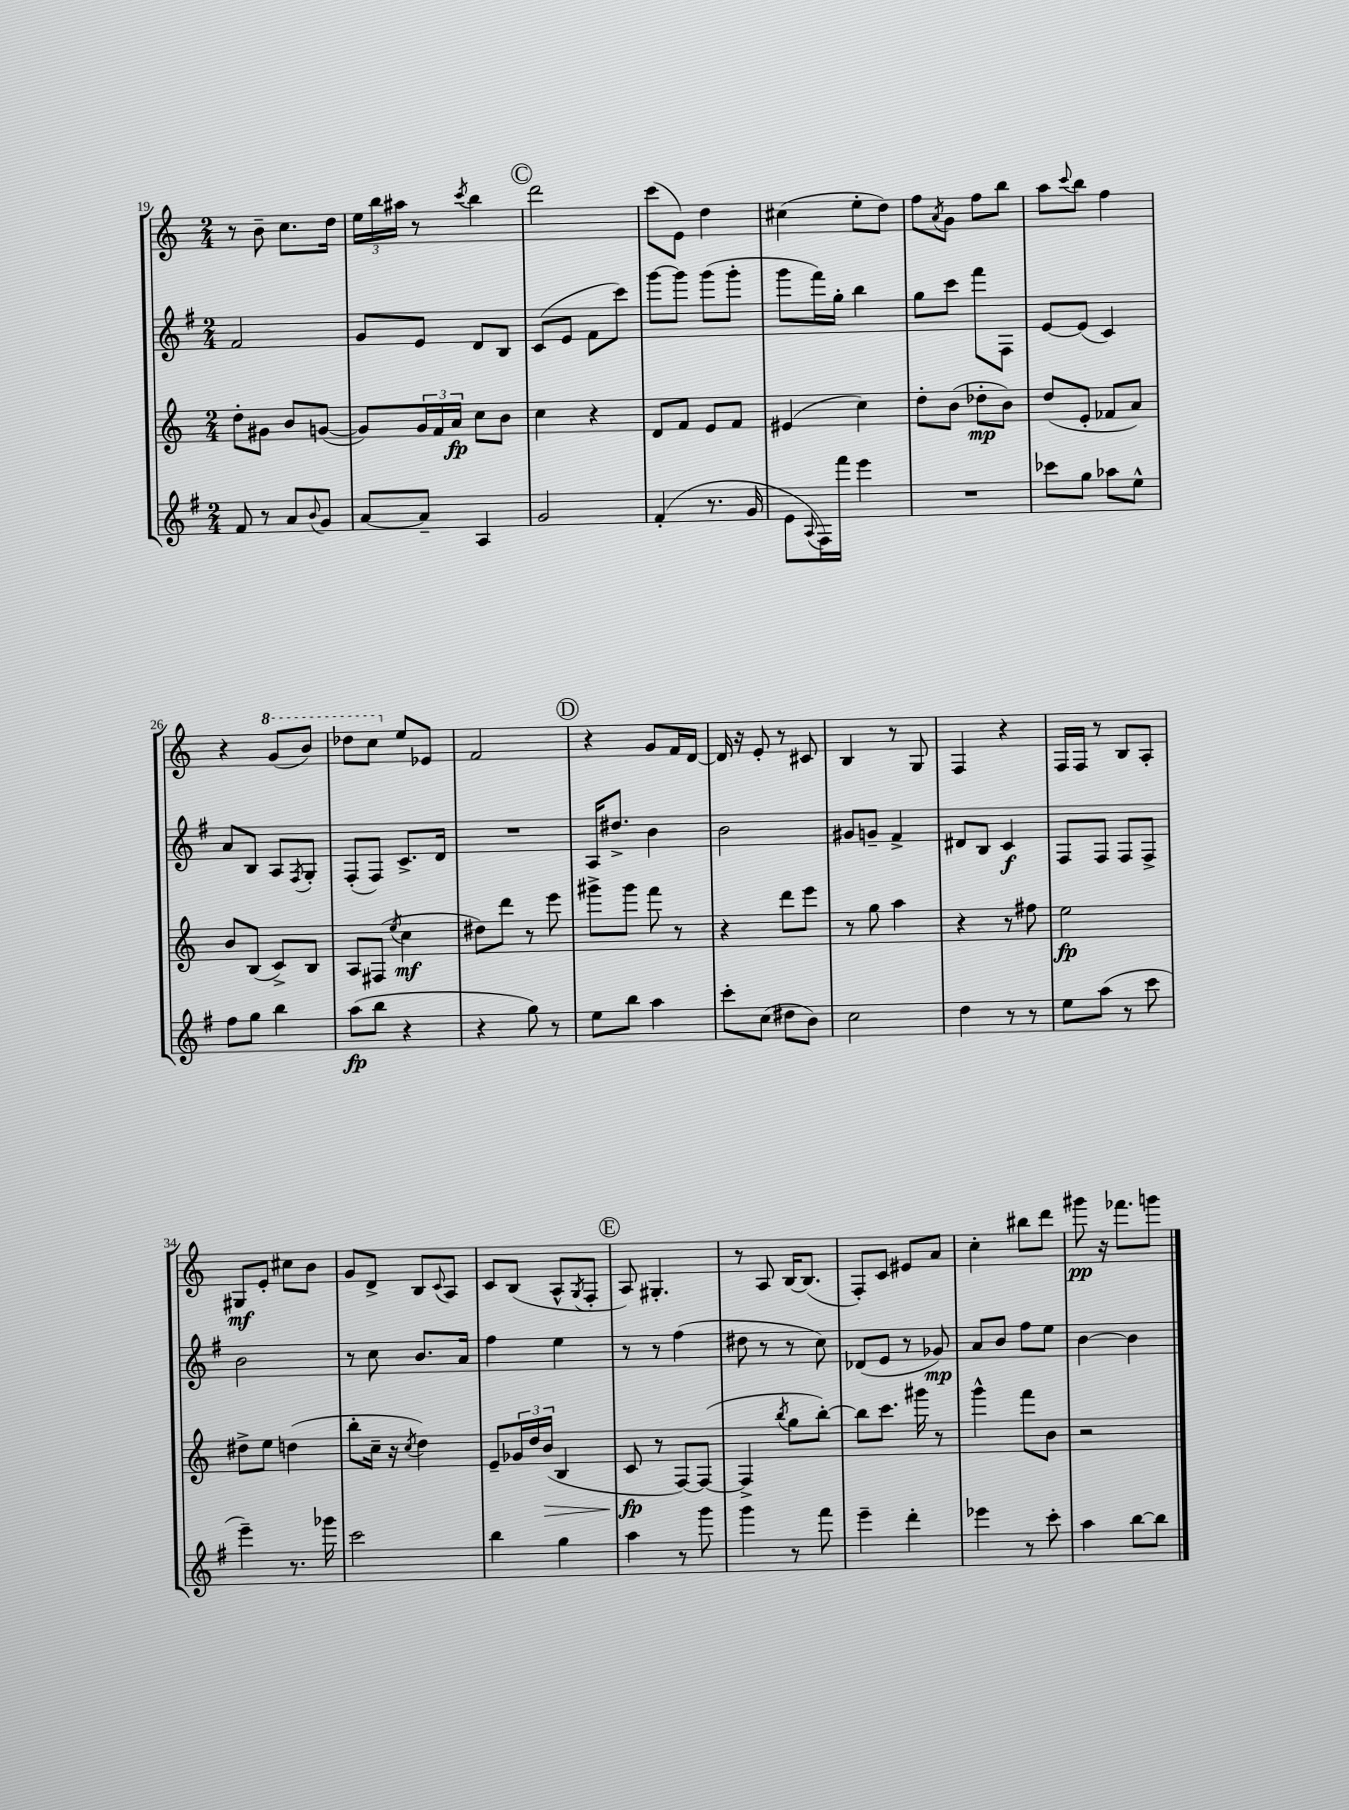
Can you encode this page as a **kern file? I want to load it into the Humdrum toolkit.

**kern	**dynam	**kern	**dynam	**kern	**dynam	**kern	**dynam
*part4	*part4	*part3	*part3	*part2	*part2	*part1	*part1
*staff4	*staff4	*staff3	*staff3	*staff2	*staff2	*staff1	*staff1
*clefG2	*	*clefG2	*	*clefG2	*	*clefG2	*
*k[f#]	*	*k[]	*	*k[f#]	*	*k[]	*
*M2/4	*	*M2/4	*	*M2/4	*	*M2/4	*
=19	=19	=19	=19	=19	=19	=19	=19
8f#/	.	8dd'\L	.	2f#/	.	8r	.
8r	.	8g#X\J	.	.	.	8b~\	.
8a/L	.	8b/L	.	.	.	8.cc\L	.
8qqb/	.	.	.	.	.	.	.
8g/J	.	([8gn/J	.	.	.	.	.
.	.	.	.	.	.	16dd\Jk	.
=20	=20	=20	=20	=20	=20	=20	=20
[8a/L	.	8g/L])	.	8g/L	.	24ee\LL	.
.	.	.	.	.	.	24bb\	.
.	.	.	.	.	.	24aa#X\JJ	.
8a~/J]	.	24g/L	.	8e/J	.	8r	.
.	.	24f/	.	.	.	.	.
.	.	24a/JJ	fp	.	.	.	.
.	.	.	.	.	.	8qccc/	.
4A/	.	8cc\L	.	8d/L	.	4bb\	.
.	.	8b\J	.	8B/J	.	.	.
!!LO:REH:place=s1:t=C
=21	=21	=21	=21	=21	=21	=21	=21
2g/	.	4cc\	.	(8c/L	.	2ddd\	.
.	.	.	.	8e/J	.	.	.
.	.	4r	.	8f#\L	.	.	.
.	.	.	.	8ccc\J)	.	.	.
=22	=22	=22	=22	=22	=22	=22	=22
(4f#'/	.	8d/L	.	[8ggg\L	.	(8ccc\L	.
.	.	8f/J	.	8ggg\J]	.	8e\J)	.
8.r	.	8e/L	.	(8ggg\L	.	4dd\	.
.	.	8f/J	.	8ggg'\J	.	.	.
16g/	.	.	.	.	.	.	.
=23	=23	=23	=23	=23	=23	=23	=23
8e\L	.	(4e#X/	.	8ggg\L	.	(4cc#X\	.
8qqA/	.	.	.	.	.	.	.
16F#\L)	.	.	.	16fff#\L)	.	.	.
16fff#\JJ	.	.	.	16gg'\JJ	.	.	.
4eee\	.	4cc\)	.	4bb\	.	8ee'\L	.
.	.	.	.	.	.	8dd\J)	.
=24	=24	=24	=24	=24	=24	=24	=24
2r	.	8dd'\L	.	8gg\L	.	8ff\L	.
.	.	.	.	.	.	8qa/	.
.	.	(8b\J	.	8ccc\J	.	8g\J	.
.	.	8dd-X'\L	mp	8fff#\L	.	8ff\L	.
.	.	8b\J)	.	8F#\J	.	8bb\J	.
=25	=25	=25	=25	=25	=25	=25	=25
8ccc-X\L	.	(8dd/L	.	[8e/L	.	8aa\L	.
.	.	.	.	.	.	8qqccc/	.
8gg\J	.	8e'/J	.	(8e/J]	.	8bb\J	.
8aa-X\L	.	8f-X/L	.	4c/)	.	4ff\	.
8ee^^\J	.	8a/J)	.	.	.	.	.
!!LO:LB:g=z
=26	=26	=26	=26	=26	=26	=26	=26
8ff#\L	.	8b/L	.	8a/L	.	4r	.
8gg\J	.	(8B/J	.	8B/J	.	.	.
*	*	*	*	*	*	*8va	*
4bb\	.	8c^/L)	.	8A/L	.	(8gg/L	.
.	.	.	.	8qF#/	.	.	.
.	.	8B/J	.	8G'/J	.	8bb/J)	.
=27	=27	=27	=27	=27	=27	=27	=27
(8aa\L	fp	8A/L	.	(8F#'/L	.	8ddd-X\L	.
8bb\J	.	(8F#X/J	.	8F#/J)	.	8ccc\J	.
.	.	8qee/	.	.	.	.	.
*	*	*	*	*	*	*X8va	*
4r	.	4cc\	mf	8.c^/L	.	8ee/L	.
.	.	.	.	.	.	8e-X/J	.
.	.	.	.	16d/Jk	.	.	.
=28	=28	=28	=28	=28	=28	=28	=28
4r	.	8dd#X\L)	.	2r	.	2f/	.
.	.	8ddd\J	.	.	.	.	.
8gg\)	.	8r	.	.	.	.	.
8r	.	8eee\	.	.	.	.	.
!!LO:REH:place=s1:t=D
=29	=29	=29	=29	=29	=29	=29	=29
8ee\L	.	8ggg#X^\L	.	16A/KL	.	4r	.
.	.	.	.	8.dd#X^/J	.	.	.
8bb\J	.	8ggg#\J	.	.	.	.	.
4aa\	.	8fff\	.	4b\	.	8g/L	.
.	.	8r	.	.	.	16f/L	.
.	.	.	.	.	.	[16d/JJ	.
=30	=30	=30	=30	=30	=30	=30	=30
8ccc'\L	.	4r	.	2b\	.	16d/]	.
.	.	.	.	.	.	16r	.
(8cc\J	.	.	.	.	.	8e'/	.
8dd#X\L	.	8ddd\L	.	.	.	8r	.
8b\J)	.	8eee\J	.	.	.	8c#X/	.
=31	=31	=31	=31	=31	=31	=31	=31
2cc\	.	8r	.	8g#X/L	.	4B/	.
.	.	8gg\	.	8gn~/J	.	.	.
.	.	4aa\	.	4f#^/	.	8r	.
.	.	.	.	.	.	8G/	.
=32	=32	=32	=32	=32	=32	=32	=32
4dd\	.	4r	.	8d#X/L	.	4F/	.
.	.	.	.	8B/J	.	.	.
8r	.	8r	.	4c/	f	4r	.
8r	.	8ff#X\	.	.	.	.	.
=33	=33	=33	=33	=33	=33	=33	=33
8ee\L	.	2ee\	fp	8F#/L	.	16F/LL	.
.	.	.	.	.	.	16F/JJ	.
(8aa\J	.	.	.	8F#/J	.	8r	.
8r	.	.	.	8F#/L	.	8B/L	.
8ccc\	.	.	.	8F#^/J	.	8A'/J	.
!!LO:LB:g=z
=34	=34	=34	=34	=34	=34	=34	=34
4eee~\)	.	8dd#X^\L	.	2b\	.	8G#X/L	mf
.	.	8ee\J	.	.	.	8e'/J	.
8.r	.	(4ddn\	.	.	.	8cc#X\L	.
.	.	.	.	.	.	8b\J	.
16ggg-X\	.	.	.	.	.	.	.
=35	=35	=35	=35	=35	=35	=35	=35
2ccc\	.	8bb'\L	.	8r	.	8g/L	.
.	.	16cc~\Jk	.	8cc\	.	8d^/J	.
.	.	16r	.	.	.	.	.
.	.	8qcc/	.	.	.	.	.
.	.	4dd\)	.	8.b/L	.	8B/L	.
.	.	.	.	.	.	8qqc/	.
.	.	.	.	.	.	8A/J	.
.	.	.	.	16a/Jk	.	.	.
=36	=36	=36	=36	=36	=36	=36	=36
4bb\	.	8e~/L	.	4ff#\	.	8c/L	.
.	.	24g-X/L	.	.	.	(8B/J	.
.	.	24dd/	.	.	.	.	.
!	!	!	!LO:HP:b	!	!	!	!
.	.	(24b/JJ	>	.	.	.	.
4gg\	.	4B/	.	4ee\	.	8A^^/L	.
.	.	.	.	.	.	8qG/	.
.	.	.	.	.	.	8F'/J	.
!!LO:REH:place=s1:t=E
=37	=37	=37	=37	=37	=37	=37	=37
4aa\	.	8c/	fp	8r	.	8A/)	.
.	.	8r	]	8r	.	4.G#X'/	.
8r	.	[8F/L)	.	(4ff#\	.	.	.
8ggg\	.	(8F/J_	.	.	.	.	.
=38	=38	=38	=38	=38	=38	=38	=38
4ggg\	.	4F^/]	.	8dd#X\	.	8r	.
.	.	.	.	8r	.	8A/	.
.	.	8qbb/	.	.	.	.	.
8r	.	8gg\L	.	8r	.	[16B/KL	.
.	.	.	.	.	.	(8.B/J]	.
8fff#\	.	[8bb'\J)	.	8cc\)	.	.	.
=39	=39	=39	=39	=39	=39	=39	=39
4eee~\	.	8bb\L]	.	(8d-X/L	.	8F'/L)	.
.	.	8.ccc\J	.	8e/J	.	8c/J	.
4ddd'\	.	.	.	8r	.	8e#X/L	.
.	.	16ggg#X\	.	.	.	.	.
.	.	8r	.	8g-X/)	mp	8a/J	.
=40	=40	=40	=40	=40	=40	=40	=40
4eee-X\	.	4ggg^^\	.	8a/L	.	4cc'\	.
.	.	.	.	8b/J	.	.	.
8r	.	8fff\L	.	8ff#\L	.	8bb#X\L	.
8ccc'\	.	8b\J	.	8ee\J	.	8ddd\J	.
=41	=41	=41	=41	=41	=41	=41	=41
4aa\	.	2r	.	[4b\	.	8ggg#X\	pp
.	.	.	.	.	.	16r	.
.	.	.	.	.	.	8.fff-X\L	.
[8bb\L	.	.	.	4b\]	.	.	.
8bb\J]	.	.	.	.	.	8gggn\J	.
==	==	==	==	==	==	==	==
*-	*-	*-	*-	*-	*-	*-	*-
